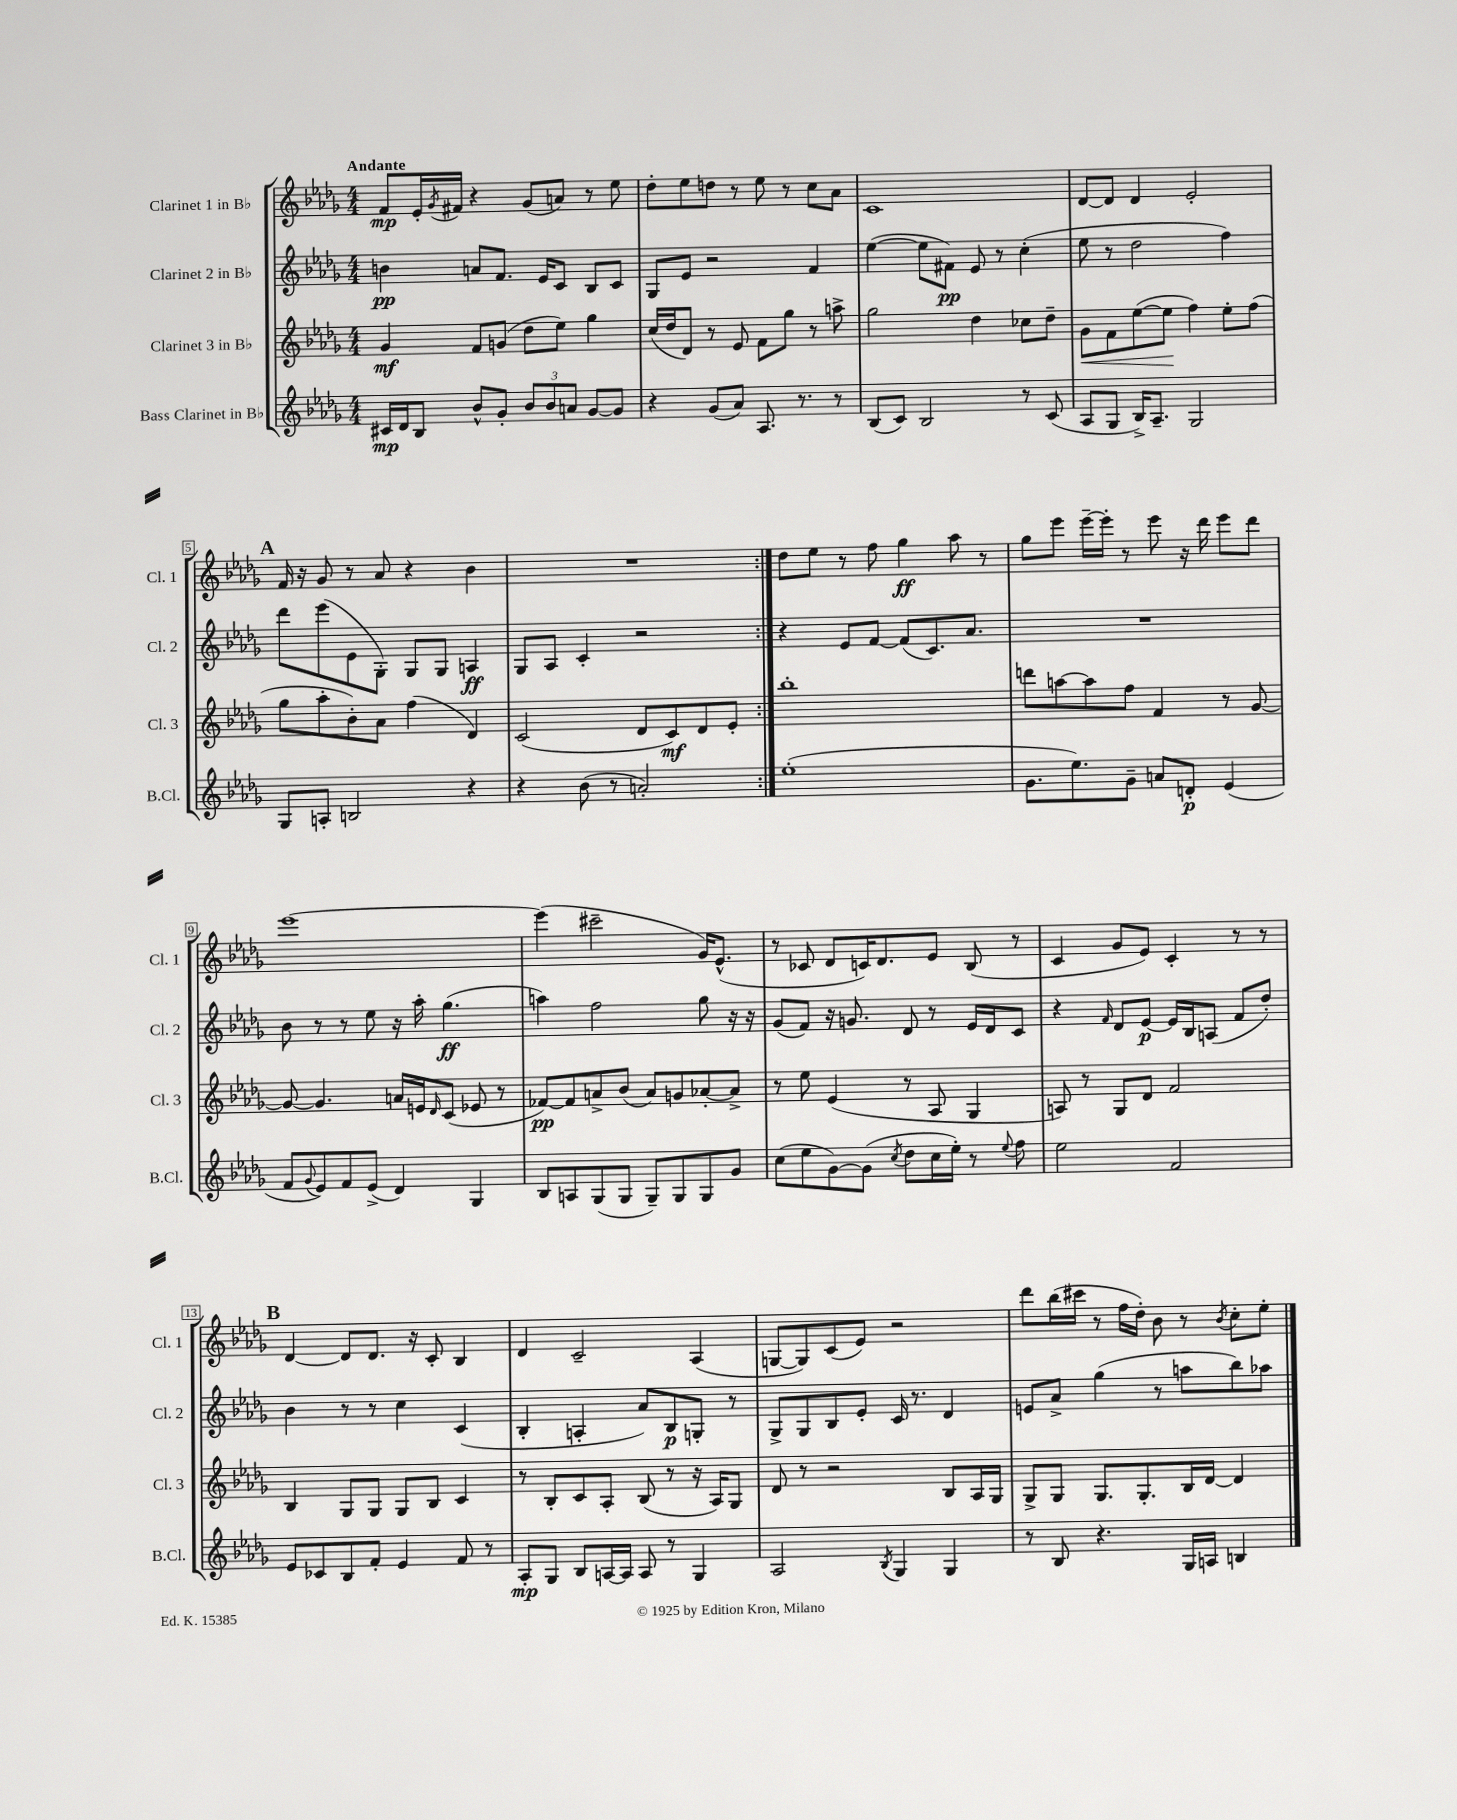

**kern	**dynam	**kern	**dynam	**kern	**dynam	**kern	**dynam
*part4	*part4	*part3	*part3	*part2	*part2	*part1	*part1
*staff4	*staff4	*staff3	*staff3	*staff2	*staff2	*staff1	*staff1
*I"Bass Clarinet in B♭	*	*I"Clarinet 3 in B♭	*	*I"Clarinet 2 in B♭	*	*I"Clarinet 1 in B♭	*
*I'B.Cl.	*	*I'Cl. 3	*	*I'Cl. 2	*	*I'Cl. 1	*
*clefG2	*	*clefG2	*	*clefG2	*	*clefG2	*
*k[b-e-a-d-g-]	*	*k[b-e-a-d-g-]	*	*k[b-e-a-d-g-]	*	*k[b-e-a-d-g-]	*
*M4/4	*	*M4/4	*	*M4/4	*	*M4/4	*
=1	=1	=1	=1	=1	=1	=1	=1
!	!	!	!	!	!	!LO:TX:a:B:t=Andante	!
16c#X/LL	mp	4g-/	mf	4bn\	pp	8f/L	mp
16d-/J	.	.	.	.	.	.	.
8B-/J	.	.	.	.	.	16e-'/L	.
.	.	.	.	.	.	8qg-/	.
.	.	.	.	.	.	16f#X/JJ	.
8b-^^/L	.	8f/L	.	8an/L	.	4r	.
8g-'/J	.	(8gn/J	.	8.f/J	.	.	.
12b-/L	.	8dd-\L	.	.	.	(8g-/L	.
.	.	.	.	16e-/KL	.	.	.
12b-/	.	.	.	.	.	.	.
.	.	8ee-\J)	.	8c/J	.	8an/J)	.
12an/J	.	.	.	.	.	.	.
[8g-/L	.	4gg-\	.	8B-/L	.	8r	.
8g-/J]	.	.	.	8c/J	.	8ee-\	.
=2	=2	=2	=2	=2	=2	=2	=2
4r	.	(16cc/LL	.	8G-/L	.	8dd-'\L	.
.	.	16dd-/J	.	.	.	.	.
.	.	8d-/J)	.	8e-/J	.	8ee-\	.
(8g-/L	.	8r	.	2r	.	8ddn\J	.
8a-/J)	.	8e-/	.	.	.	8r	.
8.A-/	.	8f\L	.	.	.	8ee-\	.
.	.	8gg-\J	.	.	.	8r	.
8.r	.	.	.	.	.	.	.
.	.	8r	.	4f/	.	8cc\L	.
8r	.	8aan^\	.	.	.	8a-\J	.
=3	=3	=3	=3	=3	=3	=3	=3
(8B-/L	.	2gg-\	.	([4ee-\	.	1c	.
8c/J)	.	.	.	.	.	.	.
2B-/	.	.	.	8ee-\L]	.	.	.
.	.	.	.	8f#X\J)	pp	.	.
.	.	4dd-\	.	8e-/	.	.	.
.	.	.	.	8r	.	.	.
8r	.	8cc-X\L	.	(4cc'\	.	.	.
(8c/	.	8dd-~\J	.	.	.	.	.
=4	=4	=4	=4	=4	=4	=4	=4
!	!	!	!LO:HP:b	!	!	!	!
8A-/L	.	8g-\L	<	8ee-\	.	[8d-/L	.
8G-/J	.	8f\	.	8r	.	8d-/J]	.
16B-^/KL)	.	([8ee-\	.	2dd-\	.	4d-/	.
8.A-~/J	.	.	.	.	.	.	.
.	.	8ee-\J]	.	.	.	.	.
2G-/	.	4ff\)	[	.	.	2e-'/	.
.	.	8ee-'\L	.	4ff\)	.	.	.
.	.	(8ff\J	.	.	.	.	.
!!LO:LB:g=z
!!LO:REH:place=s1:t=A
=5	=5	=5	=5	=5	=5	=5	=5
8G-/L	.	8gg-\L	.	8ddd-\L	.	16f/	.
.	.	.	.	.	.	16r	.
8An'/J	.	8aa-'\	.	(8eee-\	.	8g-/	.
2Bn/	.	8b-'\)	.	8e-\	.	8r	.
.	.	8a-\J	.	8G-'\J)	.	8a-/	.
.	.	(4ff\	.	8G-/L	.	4r	.
.	.	.	.	8G-/J	.	.	.
4r	.	4d-/)	.	4An/	ff	4b-\	.
=6	=6	=6	=6	=6	=6	=6	=6
4r	.	(2c/	.	8G-/L	.	1r	.
.	.	.	.	8A-/J	.	.	.
(8b-\	.	.	.	4c'/	.	.	.
8r	.	.	.	.	.	.	.
2an'/)	.	8d-/L	.	2r	.	.	.
.	.	8c/)	mf	.	.	.	.
.	.	8d-/	.	.	.	.	.
.	.	8e-'/J	.	.	.	.	.
=7:|!	=7:|!	=7:|!	=7:|!	=7:|!	=7:|!	=7:|!	=7:|!
(1ee-'	.	1bb-'	.	4r	.	8dd-\L	.
.	.	.	.	.	.	8ee-\J	.
.	.	.	.	8e-/L	.	8r	.
.	.	.	.	[8f/J	.	8ff\	.
.	.	.	.	(8f/L]	.	4gg-\	ff
.	.	.	.	8.c/)	.	.	.
.	.	.	.	.	.	8aa-\	.
.	.	.	.	8.a-/J	.	.	.
.	.	.	.	.	.	8r	.
=8	=8	=8	=8	=8	=8	=8	=8
8.g-\L	.	8dddn\L	.	1r	.	8gg-\L	.
.	.	[8aan\	.	.	.	8eee-\J	.
8.ee-\)	.	.	.	.	.	.	.
.	.	8aa\]	.	.	.	[16eee-~\LL	.
.	.	.	.	.	.	16eee-'\JJ]	.
8g-~\J	.	8ff\J	.	.	.	8r	.
8an/L	.	4f/	.	.	.	8eee-\	.
8dn'/J	p	.	.	.	.	16r	.
.	.	.	.	.	.	16ddd-\	.
(4e-/	.	8r	.	.	.	8eee-\L	.
.	.	[8g-/	.	.	.	8ddd-\J	.
!!LO:LB:g=z
=9	=9	=9	=9	=9	=9	=9	=9
8f/L	.	8g-/_	.	8b-\	.	[1eee-	.
8qqg-/	.	.	.	.	.	.	.
8e-/)	.	4.g-/]	.	8r	.	.	.
8f/	.	.	.	8r	.	.	.
(8e-^/J	.	.	.	8ee-\	.	.	.
4d-/)	.	16an/LL	.	16r	.	.	.
.	.	16en/J	.	16aa-'\	.	.	.
.	.	16qqd-/	.	.	.	.	.
.	.	(8c/J	.	(4.gg-\	ff	.	.
4G-/	.	8e-X/	.	.	.	.	.
.	.	8r	.	.	.	.	.
=10	=10	=10	=10	=10	=10	=10	=10
8B-/L	.	[8f-X/L)	pp	4aan\)	.	(4eee-\]	.
8An/	.	8f-/]	.	.	.	.	.
(8G-/	.	8an^/	.	2ff\	.	2ccc#X~\	.
8G-/J	.	(8b-/J	.	.	.	.	.
8G-~/L)	.	8a/L)	.	.	.	.	.
8G-/	.	8gn/	.	.	.	.	.
8G-/	.	[8a-X'/	.	8gg-\	.	16g-/KL)	.
.	.	.	.	.	.	(8.e-^^/J	.
8g-/J	.	8a-^/J]	.	16r	.	.	.
.	.	.	.	16r	.	.	.
=11	=11	=11	=11	=11	=11	=11	=11
(8cc\L	.	8r	.	(8g-/L	.	8r	.
8ee-\	.	8ee-\	.	8f/J)	.	8c-X/	.
[8g-\)	.	(4e-/	.	16r	.	8d-/L	.
.	.	.	.	8.gn/	.	.	.
(8g-\J]	.	.	.	.	.	16cn/K)	.
.	.	.	.	.	.	8.d-/	.
8qcc/	.	.	.	.	.	.	.
8dd-\L	.	8r	.	8d-/	.	.	.
16cc\L	.	8A-/	.	8r	.	8e-/J	.
16ee-'\JJ)	.	.	.	.	.	.	.
8r	.	4G-/	.	16e-/LL	.	(8B-/	.
.	.	.	.	16d-/J	.	.	.
8qqee-/	.	.	.	.	.	.	.
8ff\	.	.	.	8c/J	.	8r	.
=12	=12	=12	=12	=12	=12	=12	=12
2ee-\	.	8An/)	.	4r	.	4c/	.
.	.	8r	.	.	.	.	.
.	.	.	.	16qqf/	.	.	.
.	.	8G-/L	.	8d-/L	.	8g-/L	.
.	.	8d-/J	.	[8e-/J	p	8e-/J)	.
2f/	.	2f/	.	16e-/LL]	.	4c'/	.
.	.	.	.	16B-/J	.	.	.
.	.	.	.	(8An/J	.	.	.
.	.	.	.	8f/L	.	8r	.
.	.	.	.	8dd-'/J)	.	8r	.
!!LO:LB:g=z
!!LO:REH:place=s1:t=B
=13	=13	=13	=13	=13	=13	=13	=13
8e-/L	.	4B-/	.	4b-\	.	[4d-/	.
8c-X/	.	.	.	.	.	.	.
8B-/	.	8G-/L	.	8r	.	8d-/L]	.
8f'/J	.	8G-/J	.	8r	.	8.d-/J	.
4e-/	.	8G-/L	.	4cc\	.	.	.
.	.	.	.	.	.	16r	.
.	.	8B-/J	.	.	.	8c'/	.
8f/	.	4c/	.	(4c/	.	4B-/	.
8r	.	.	.	.	.	.	.
=14	=14	=14	=14	=14	=14	=14	=14
8A-'/L	mp	8r	.	4B-'/	.	4d-/	.
8G-/J	.	8B-'/L	.	.	.	.	.
8B-/L	.	8c/	.	4An'/	.	2c~/	.
[16An/L	.	8A-'/J	.	.	.	.	.
16A/JJ]	.	.	.	.	.	.	.
8A/	.	(8B-/	.	8a-/L)	.	.	.
8r	.	8r	.	8B-/	p	.	.
4G-/	.	16r	.	8Gn'/J	.	(4A-/	.
.	.	16A-/KL)	.	.	.	.	.
.	.	8G-/J	.	8r	.	.	.
=15	=15	=15	=15	=15	=15	=15	=15
2A-/	.	8d-/	.	8G-^/L	.	[8Gn/L	.
.	.	8r	.	8G-/	.	8G/])	.
.	.	2r	.	8B-/	.	(8c/	.
.	.	.	.	8e-'/J	.	8e-/J)	.
8qB-/	.	.	.	.	.	.	.
4G-/	.	.	.	16c/	.	2r	.
.	.	.	.	8.r	.	.	.
4G-/	.	8B-/L	.	4d-/	.	.	.
.	.	16A-/L	.	.	.	.	.
.	.	16G-/JJ	.	.	.	.	.
=16	=16	=16	=16	=16	=16	=16	=16
8r	.	8G-^/L	.	8en/L	.	8ddd-\L	.
8B-/	.	8G-/J	.	8a-^/J	.	(16bb-\L	.
.	.	.	.	.	.	16ccc#X\JJ	.
4.r	.	8.G-/L	.	(4gg-\	.	8r	.
.	.	.	.	.	.	16ff\LL	.
.	.	8.G-'/	.	.	.	16dd-'\JJ)	.
.	.	.	.	8r	.	8b-\	.
16G-/LL	.	16B-/L	.	8aan\L	.	8r	.
16An/JJ	.	[16d-/JJ	.	.	.	.	.
.	.	.	.	.	.	8qb-/	.
4Bn/	.	4d-/]	.	8bb-\)	.	8cc'\L	.
.	.	.	.	8aa-X\J	.	8ee-'\J	.
==	==	==	==	==	==	==	==
*-	*-	*-	*-	*-	*-	*-	*-
